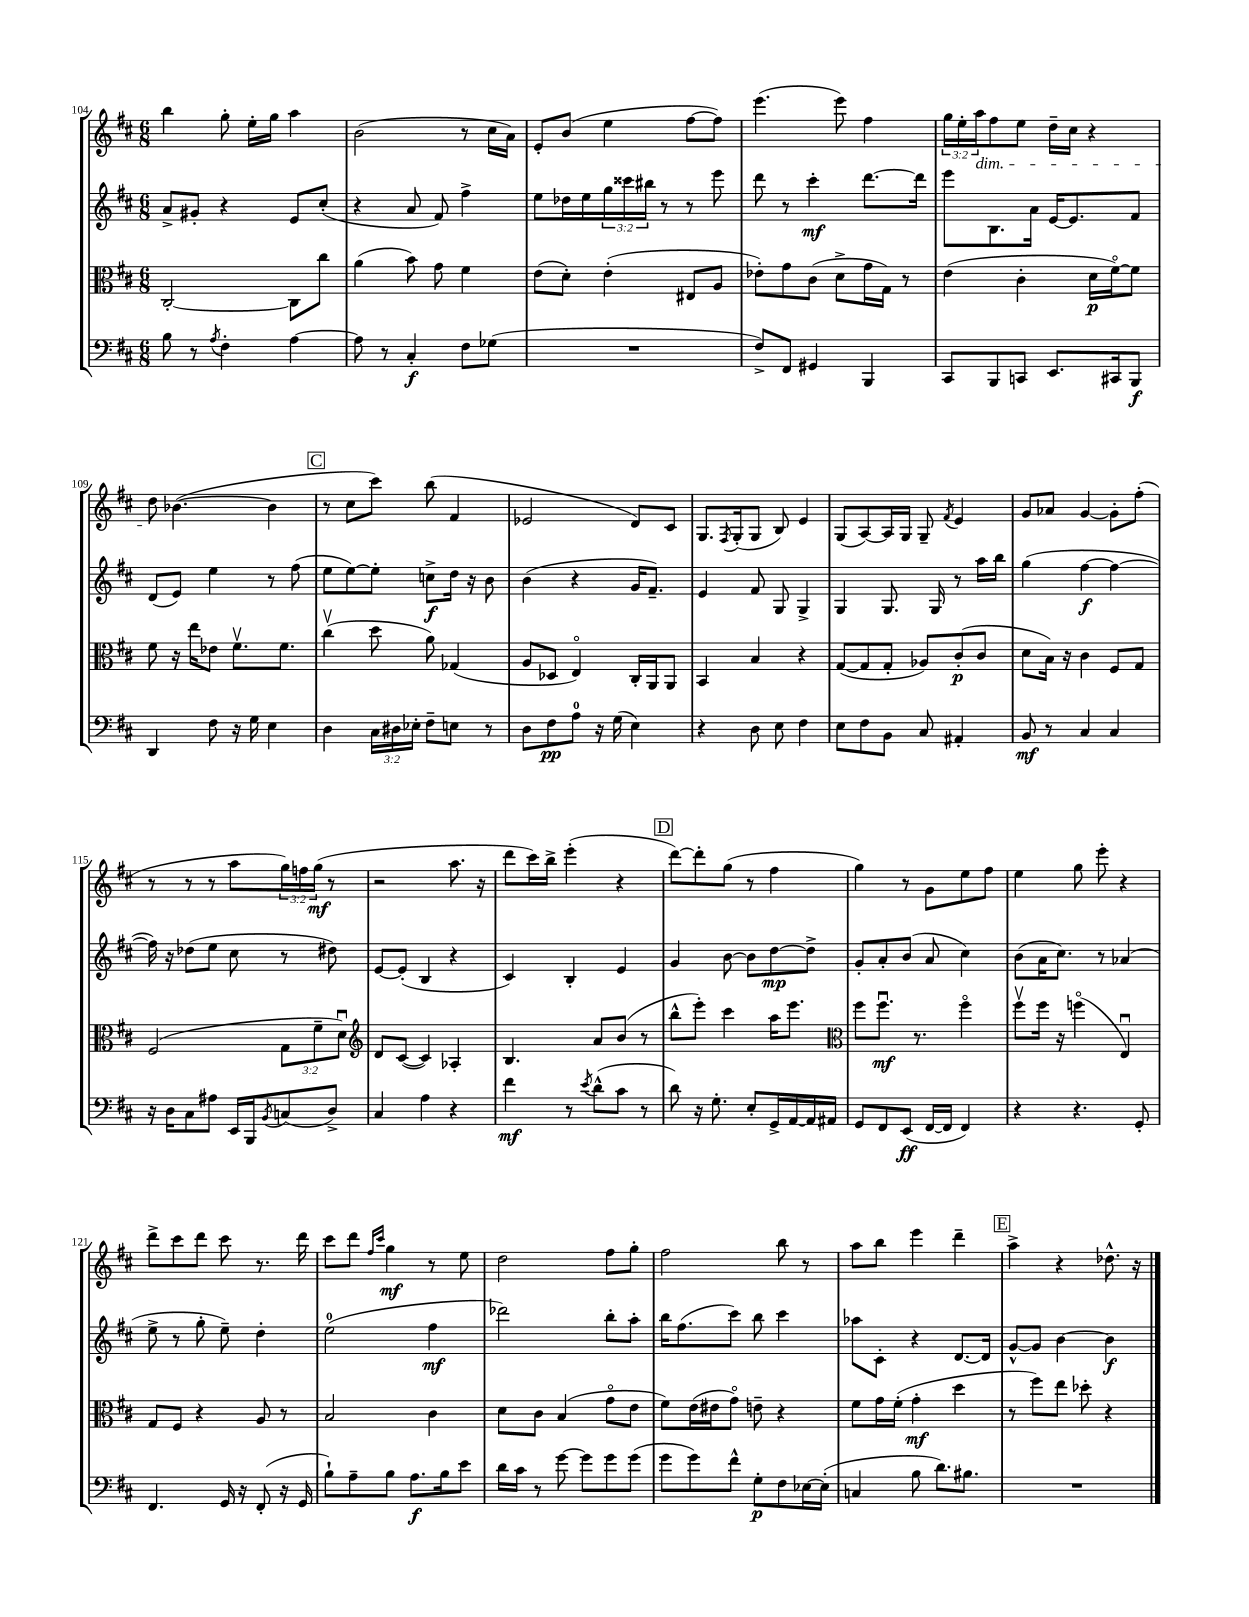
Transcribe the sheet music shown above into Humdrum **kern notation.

**kern	**kern	**kern	**kern
*staff4	*staff3	*staff2	*staff1
*clefF4	*clefC3	*clefG2	*clefG2
*k[f#c#]	*k[f#c#]	*k[f#c#]	*k[f#c#]
*M6/8	*M6/8	*M6/8	*M6/8
8B\	[2C#'/	8a^/L	4bb\
8r	.	8g#'/J	.
8qA/	.	.	.
4F#'\	.	4r	8gg'\
.	.	.	16ee'\LL
.	.	.	16gg\JJ
[4A\	8C#\]L	8e/L	4aa\
.	8cc#\J	(8cc#'/J	.
=	=	=	=
8A\]	(4a\	4r	(2b\
8r	.	.	.
4C#'/	8b\)	8a/	.
.	8g\	8f#/)	.
8F#\L	4f#\	4ff#^\	8r
(8G-\J	.	.	16cc#\LL
.	.	.	16a\JJ)
=	=	=	=
2.r	(8e\L	8ee\L	8e'/L
.	8d'\J)	16dd-\L	(8b/J
.	.	16ee\	.
.	(4e'\	24gg\	4ee\
.	.	24ccc##\	.
.	.	24bb#\JJ	.
.	.	8r	.
.	8E#/L	8r	[8ff#\L
.	8A/J	8eee\	8ff#\]J)
=	=	=	=
8F#^/L)	8e-'\L)	8ddd\	(4.eee\
8FF#/J	8g\	8r	.
4GG#/	(8c#\J	4ccc#'\	.
.	8d^\L	.	8eee\)
4BBB/	16g\L	[8.ddd\L	4ff#\
.	16G\JJ)	.	.
.	8r	.	.
.	.	16ddd\]Jk	.
=	=	=	=
8CC#/L	(4e\	8eee\L	24gg\LL
.	.	.	24ee'\
.	.	.	24aa\J
8BBB/	.	8.B\	8ff#\
8CC/J	4c#'\	.	8ee\J
.	.	16a\Jk	.
8.EE/L	.	[16e/LK	16dd~\LL
.	.	8.e/]	16cc#\JJ
.	16d\LL	.	4r
16CC#/k	[16f#o\J)	.	.
8BBB/J	8f#\]J	8f#/J	.
=	=	=	=
4DD/	8f#\	(8d/L	8dd\
.	16r	8e/J)	([4.b-\
.	16ee\LK	.	.
8F#\	8e-\J	4ee\	.
16r	8.f#v\L	.	.
16G\	.	.	.
4E\	.	8r	4b-\]
.	8.f#\J	.	.
.	.	(8ff#\	.
=	=	=	=
4D\	(4cc#v\	8ee\L	8r
.	.	[8ee\)	8cc#\L
24C#\LL	8dd\	8ee'\]J	8ccc#\J)
24D#\	.	.	.
24E-'\JJ	.	.	.
8F#~\L	8a\)	8cc^\L	(8bb\
8E\J	(4G-/	16dd\Jk	4f#/
.	.	16r	.
8r	.	8b\	.
=	=	=	=
8D\L	8A/L	(4b\	2e-/
8F#\	8D-/J	.	.
8A\J	4Eo/)	4r	.
16r	.	.	.
(16G\	.	.	.
4E\)	16C#'/LL	16g/LK	8d/L)
.	16AA/J	8.f#~/J)	.
.	8AA/J	.	8c#/J
=	=	=	=
4r	4BB/	4e/	8.G/L
.	.	.	8qF#/
.	.	.	(16G'/k
8D\	4B/	8f#/	8G/J
8E\	.	8G/	8B/)
4F#\	4r	4G^/	4e/
=	=	=	=
8E\L	([8G/L	4G/	(8G/L
8F#\	8G/]	.	[8A/)
8BB\J	8G'/J	8.G/	16A/]L
.	.	.	16G/JJ
8C#/	8A-/L)	.	8G~/
.	.	16G/	.
.	.	.	8qf#/
4AA#'/	(8c#'/	8r	4e/
.	8c#/J	16aa\LL	.
.	.	16bb\JJ	.
=	=	=	=
8BB/	8d\L	(4gg\	8g/L
8r	16B\Jk)	.	8a-/J
.	16r	.	.
4C#/	4c#\	[4ff#\	[4g/
4C#/	8F#/L	4ff#\_	8g'\]L
.	8G/J	.	(8ff#'\J
=	=	=	=
16r	(2F#/	16ff#\])	8r
16D\LK	.	16r	.
8C#\	.	(8dd-\L	8r
8A#\J	.	8ee\J	8r
16EE/LL	.	8cc#\	8aa\L
16BBB/J	.	.	.
8qBB/	.	.	.
(8C/	12G\L	8r	24gg\L)
.	.	.	24ff\
.	12f#~\	.	(24gg\JJ
8D^/J)	.	8dd#\)	8r
.	12du\J)	.	.
=	=	=	=
*	*clefG2	*	*
4C#/	8d/L	[8e/L	2r
.	([8c#/J	(8e'/]J	.
4A\	4c#/])	4B/	.
4r	4A-'/	4r	8.aa\
.	.	.	16r
=	=	=	=
4f#\	4.B/	4c#/)	8ddd\L
.	.	.	16ccc#\L)
.	.	.	16bb^\JJ
8r	.	4B'/	(4eee'\
8qe/	.	.	.
(8d^^\L	8a/L	.	.
8c#\J	(8b/J	4e/	4r
8r	8r	.	.
=	=	=	=
8d\)	8bb^^\L	4g/	[8ddd\L)
16r	8eee'\J)	.	8ddd'\]
8.G'\	.	.	.
.	4ccc#\	[8b\	(8gg\J
8E'/L	.	8b\]L	8r
16GG^/L	16aa\LK	[8dd\	4ff#\
[16AA/	8.eee\J	.	.
16AA/]	.	8dd^\]J	.
16AA#/JJ	.	.	.
=	=	=	=
*	*clefC3	*	*
8GG/L	8ff#\L	8g'/L	4gg\)
8FF#/	8.ff#u\J	8a'/	.
(8EE/J	.	(8b/J	8r
.	8.r	.	.
[16FF#/LL	.	8a/	8g\L
16FF#/]JJ	.	.	.
4FF#/)	4ff#o\	4cc#\)	8ee\
.	.	.	8ff#\J
=	=	=	=
4r	8ff#v\L	(8b\L	4ee\
.	16ff#\Jk	16a\K	.
.	16r	8.cc#\J)	.
4.r	(4ffo\	.	8gg\
.	.	8r	8eee'\
.	4Eu/)	(4a-/	4r
8GG'/	.	.	.
=	=	=	=
4.FF#/	8G/L	8ee^\	8ddd^\L
.	8F#/J	8r	8ccc#\
.	4r	8gg'\	8ddd\J
16GG/	.	8ee~\)	8ccc#\
16r	.	.	.
(8FF#'/	8A/	4dd'\	8.r
16r	8r	.	.
16GG/	.	.	16ddd\
=	=	=	=
8B`\L)	2B/	(2ee\	8ccc#\L
8A~\	.	.	8ddd\J
.	.	.	16qqff#/LL
.	.	.	16qqccc#/JJ
8B\J	.	.	4gg\
8.A\L	.	.	.
.	4c#\	4ff#\	8r
16B\k	.	.	.
8e\J	.	.	8ee\
=	=	=	=
16d\LL	8d\L	2ddd-\)	2dd\
16c#\JJ	.	.	.
8r	8c#\J	.	.
[8g\	(4B/	.	.
8g\]L	.	.	.
8g\	8go\L	8bb'\L	8ff#\L
(8g\J	8e\J	8aa'\J	8gg'\J
=	=	=	=
8g\L	8f#\L)	16bb\LK	2ff#\
.	.	(8.ff#\	.
8g\)	(16e\L	.	.
.	16e#\J	.	.
8f#^^\J	8go\J)	8ccc#\J)	.
8G'\L	8e~\	8bb\	.
8F#\	4r	4ccc#\	8bb\
[16E-\L	.	.	8r
(16E-'\]JJ	.	.	.
=	=	=	=
4C/	8f#\L	8aa-\L	8aa\L
.	16g\L	8c#'\J	8bb\J
.	(16f#'\JJ	.	.
8B\	4g'\	4r	4eee\
8.d\L)	.	.	.
.	4dd\	[8.d/L	4ddd~\
8.B#\J	.	.	.
.	.	16d/]Jk	.
=	=	=	=
2.r	8r	[8g^^/L	4aa^\
.	8ff#\L)	8g/]J	.
.	8ee\J	[4b\	4r
.	8dd-'\	.	.
.	4r	4b\]	8.dd-^^\
.	.	.	16r
==	==	==	==
*-	*-	*-	*-
